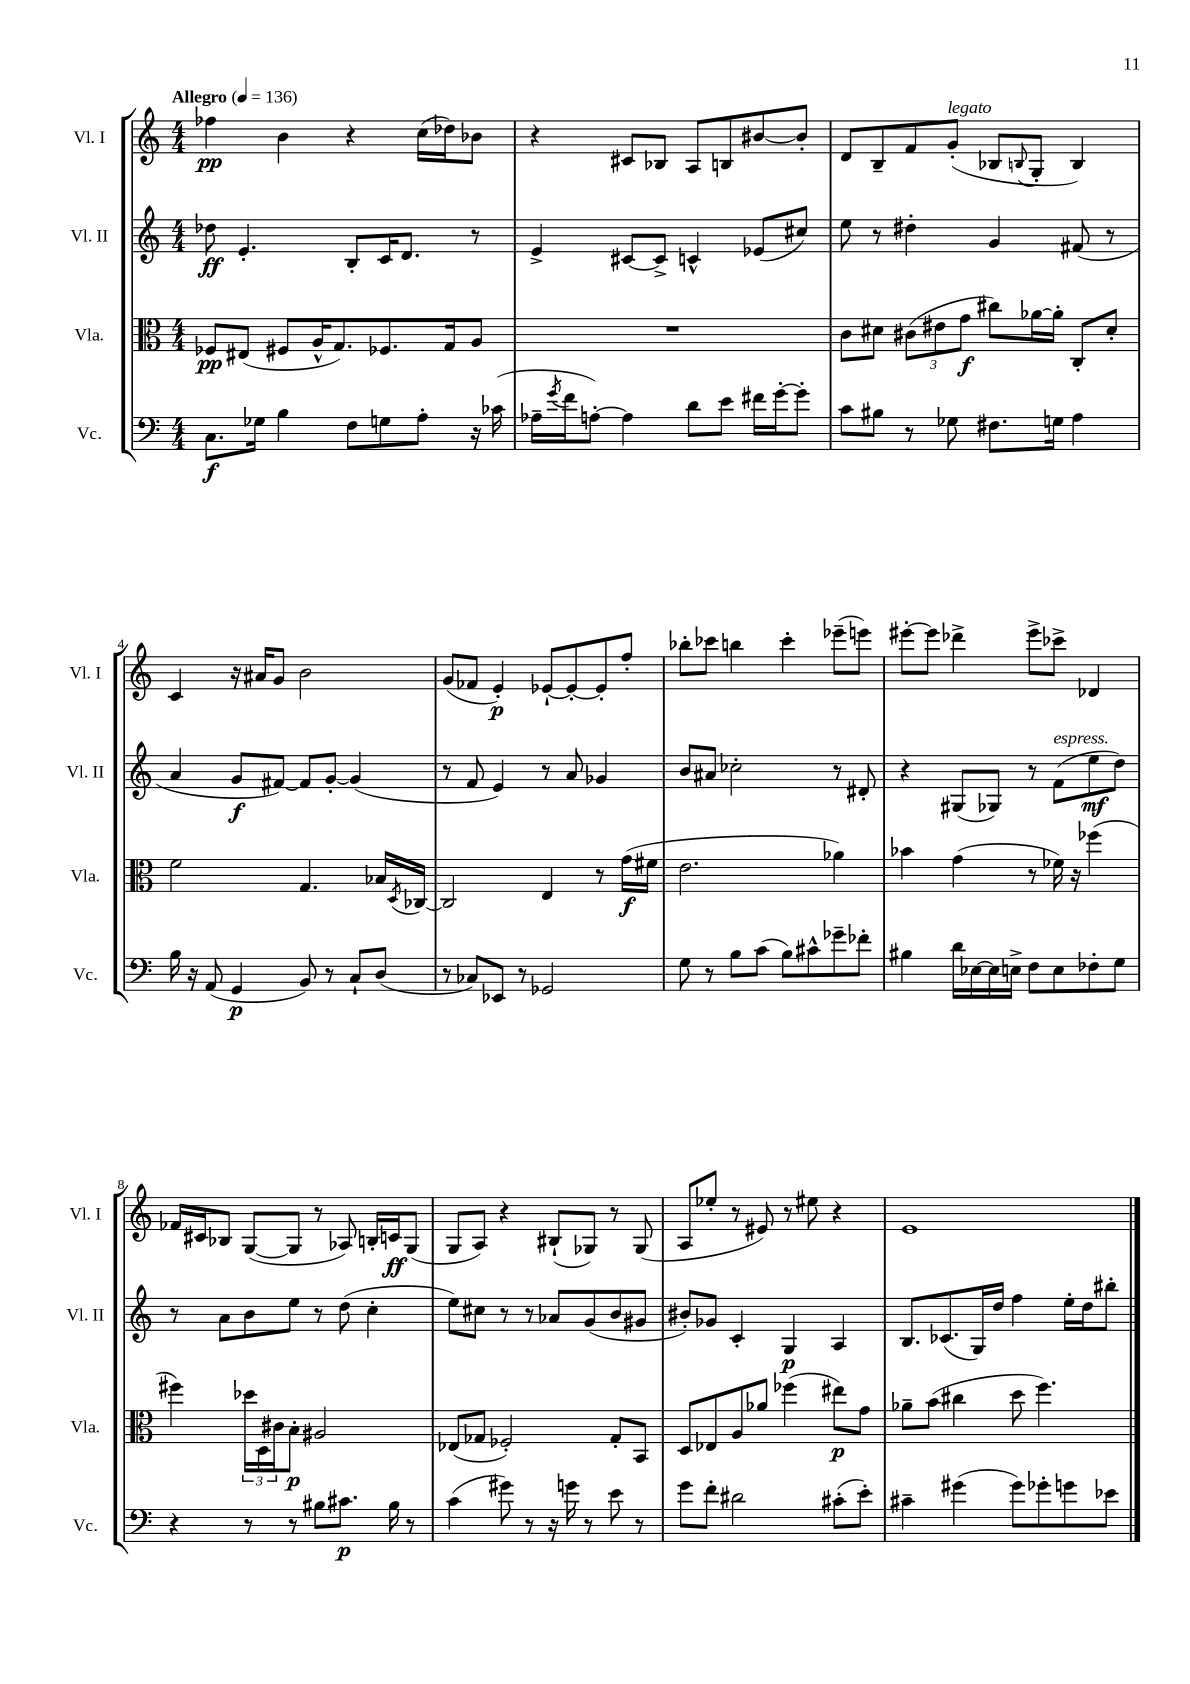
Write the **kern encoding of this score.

**kern	**dynam	**kern	**dynam	**kern	**dynam	**kern	**dynam
*part4	*part4	*part3	*part3	*part2	*part2	*part1	*part1
*staff4	*staff4	*staff3	*staff3	*staff2	*staff2	*staff1	*staff1
*I"Vc.	*	*I"Vla.	*	*I"Vl. II	*	*I"Vl. I	*
*I'Vc.	*	*I'Vla.	*	*I'Vl. II	*	*I'Vl. I	*
*clefF4	*	*clefC3	*	*clefG2	*	*clefG2	*
*k[]	*	*k[]	*	*k[]	*	*k[]	*
*M4/4	*	*M4/4	*	*M4/4	*	*M4/4	*
*MM136	*	*MM136	*	*MM136	*	*MM136	*
=1	=1	=1	=1	=1	=1	=1	=1
!	!	!	!	!	!	!LO:TX:a:B:t=Allegro	!
8.C\L	f	8F-X/L	pp	8dd-X\	ff	4ff-X\	pp
.	.	(8E#X/J	.	4.e'/	.	.	.
16G-X\Jk	.	.	.	.	.	.	.
4B\	.	8F#X/L	.	.	.	4b\	.
.	.	16A^^/K	.	.	.	.	.
.	.	8.G/)	.	.	.	.	.
8F\L	.	.	.	8B'/L	.	4r	.
8Gn\	.	8.F-X/	.	16c/K	.	.	.
.	.	.	.	8.d/J	.	.	.
8A'\J	.	.	.	.	.	(16cc\LL	.
.	.	16G/k	.	.	.	16dd-X\J)	.
16r	.	8A/J	.	8r	.	8b-X\J	.
(16c-X\	.	.	.	.	.	.	.
=2	=2	=2	=2	=2	=2	=2	=2
16A-X~\LL	.	1r	.	4e^/	.	4r	.
8qg/	.	.	.	.	.	.	.
16f\J	.	.	.	.	.	.	.
[8An'\J)	.	.	.	.	.	.	.
4A\]	.	.	.	[8c#X/L	.	8c#X/L	.
.	.	.	.	8c#^/J]	.	8B-X/J	.
8d\L	.	.	.	4cn^^/	.	8A/L	.
8e\J	.	.	.	.	.	8Bn/	.
16f#X\LL	.	.	.	(8e-X/L	.	[8b#X/	.
[16g'\J	.	.	.	.	.	.	.
8g'\J]	.	.	.	8cc#X/J)	.	8b#'/J]	.
=3	=3	=3	=3	=3	=3	=3	=3
8c\L	.	8c\L	.	8ee\	.	8d/L	.
8B#X\J	.	8d#X\J	.	8r	.	8B~/	.
8r	.	(12c#X\L	.	4dd#X'\	.	8f/	.
.	.	12e#X\	.	.	.	.	.
!	!	!	!	!	!	!LO:TX:a:i:t=legato	!
8G-X\	.	.	.	.	.	(8g'/J	.
.	.	12g\J	f	.	.	.	.
8.F#X\L	.	8cc#X\L)	.	4g/	.	8B-X/L	.
.	.	.	.	.	.	8qqBn/	.
.	.	[16a-X\L	.	.	.	8G'/J	.
16Gn\Jk	.	16a-'\JJ]	.	.	.	.	.
4A\	.	8C'/L	.	(8f#X/	.	4B/)	.
.	.	8d#'/J	.	8r	.	.	.
!!LO:LB:g=z
=4	=4	=4	=4	=4	=4	=4	=4
16B\	.	2f\	.	4a/	.	4c/	.
16r	.	.	.	.	.	.	.
(8AA/	.	.	.	.	.	.	.
4GG/	p	.	.	8g/L	f	16r	.
.	.	.	.	.	.	16a#X/KL	.
.	.	.	.	[8f#X/J)	.	8g/J	.
8BB/)	.	4.G/	.	8f#/L]	.	2b\	.
8r	.	.	.	[8g'/J	.	.	.
8C`/L	.	.	.	(4g/]	.	.	.
(8D/J	.	16B-X/LL	.	.	.	.	.
.	.	8qD/	.	.	.	.	.
.	.	[16C-X/JJ	.	.	.	.	.
=5	=5	=5	=5	=5	=5	=5	=5
8r	.	2C-/]	.	8r	.	(8g/L	.
8C-X/L)	.	.	.	8f/	.	8f-X/J	.
8EE-X/J	.	.	.	4e/)	.	4e'/)	p
8r	.	.	.	.	.	.	.
2GG-X/	.	4E/	.	8r	.	[8e-X`/L	.
.	.	.	.	8a/	.	8e-'/_	.
.	.	8r	.	4g-X/	.	8e-'/]	.
.	.	(16g\LL	f	.	.	8ff'/J	.
.	.	16f#X\JJ	.	.	.	.	.
=6	=6	=6	=6	=6	=6	=6	=6
8G\	.	2.e\	.	8b/L	.	8bb-X'\L	.
8r	.	.	.	8a#X/J	.	8ccc-X\J	.
8B\L	.	.	.	2cc-X'\	.	4bbn\	.
(8c\J	.	.	.	.	.	.	.
8B\L)	.	.	.	.	.	4ccc-'\	.
8c#X^^\	.	.	.	.	.	.	.
8g-X~\	.	4a-X\)	.	8r	.	(8eee-X~\L	.
8f-X'\J	.	.	.	8d#X'/	.	8eeen\J)	.
=7	=7	=7	=7	=7	=7	=7	=7
4B#X\	.	4b-X\	.	4r	.	[8eee#X'\L	.
.	.	.	.	.	.	8eee#\J]	.
16d\LL	.	(4g\	.	(8G#X/L	.	4ddd-X^\	.
[16E-X\	.	.	.	.	.	.	.
16E-\]	.	.	.	8G-X/J)	.	.	.
16En^\JJ	.	.	.	.	.	.	.
8F\L	.	8r	.	8r	.	8eee#^\L	.
!	!	!	!	!LO:TX:a:i:t=espress.	!	!	!
8E\	.	16f-X\)	.	(8f\L	.	8ccc-X^\J	.
.	.	16r	.	.	.	.	.
8F-X'\	.	(4ff-X\	.	8ee\	mf	4d-X/	.
8G\J	.	.	.	8dd\J)	.	.	.
!!LO:LB:g=z
=8	=8	=8	=8	=8	=8	=8	=8
4r	.	4ff#X\)	.	8r	.	16f-X/LL	.
.	.	.	.	.	.	16c#X/J	.
.	.	.	.	8a\L	.	8B-X/J	.
8r	.	24dd-X\LL	.	8b\	.	([8G/L	.
.	.	24D\	.	.	.	.	.
.	.	24c#X\J	.	.	.	.	.
8r	.	8B'\J	p	8ee\J	.	8G/J]	.
8B#X\L	.	2A#X/	.	8r	.	8r	.
8.c#X\J	p	.	.	(8dd\	.	8A-X/)	.
.	.	.	.	4cc'\	.	16Bn'/LL	.
16B#\	.	.	.	.	.	16cn/J	ff
8r	.	.	.	.	.	(8G/J	.
=9	=9	=9	=9	=9	=9	=9	=9
(4c\	.	(8E-X/L	.	8ee\L)	.	8G/L	.
.	.	8G-X/J	.	8cc#X\J	.	8A/J)	.
8g#X\)	.	2F-X'/)	.	8r	.	4r	.
8r	.	.	.	8r	.	.	.
16r	.	.	.	8a-X/L	.	(8B#X`/L	.
16gn\	.	.	.	.	.	.	.
8r	.	.	.	(8g/	.	8G-X/J)	.
8e\	.	8G-'/L	.	8b/	.	8r	.
8r	.	8BB/J	.	8g#X/J	.	(8G-/	.
=10	=10	=10	=10	=10	=10	=10	=10
8g\L	.	8D/L	.	8b#X'/L)	.	8A/L	.
8f'\J	.	8E-X/	.	8g-X/J	.	8ee-X'/J	.
2d#X\	.	8A/	.	4c'/	.	8r	.
.	.	8a-X/J	.	.	.	8e#X/)	.
.	.	(4ff-X\	.	4G/	p	8r	.
.	.	.	.	.	.	8ee#X\	.
(8c#X'\L	.	8ee#X\L)	p	4A/	.	4r	.
8e'\J)	.	8g\J	.	.	.	.	.
=11	=11	=11	=11	=11	=11	=11	=11
4c#X~\	.	8a-X~\L	.	8.B/L	.	1e	.
.	.	(8b\J	.	.	.	.	.
.	.	.	.	(8.c-X/	.	.	.
(4g#X\	.	4cc#X\	.	.	.	.	.
.	.	.	.	16G/L)	.	.	.
.	.	.	.	16dd/JJ	.	.	.
8g#\L)	.	8dd\	.	4ff\	.	.	.
8g-X'\	.	4.ff\)	.	.	.	.	.
8gn\	.	.	.	16ee'\LL	.	.	.
.	.	.	.	16dd\J	.	.	.
8e-X\J	.	.	.	8bb#X'\J	.	.	.
==	==	==	==	==	==	==	==
*-	*-	*-	*-	*-	*-	*-	*-
